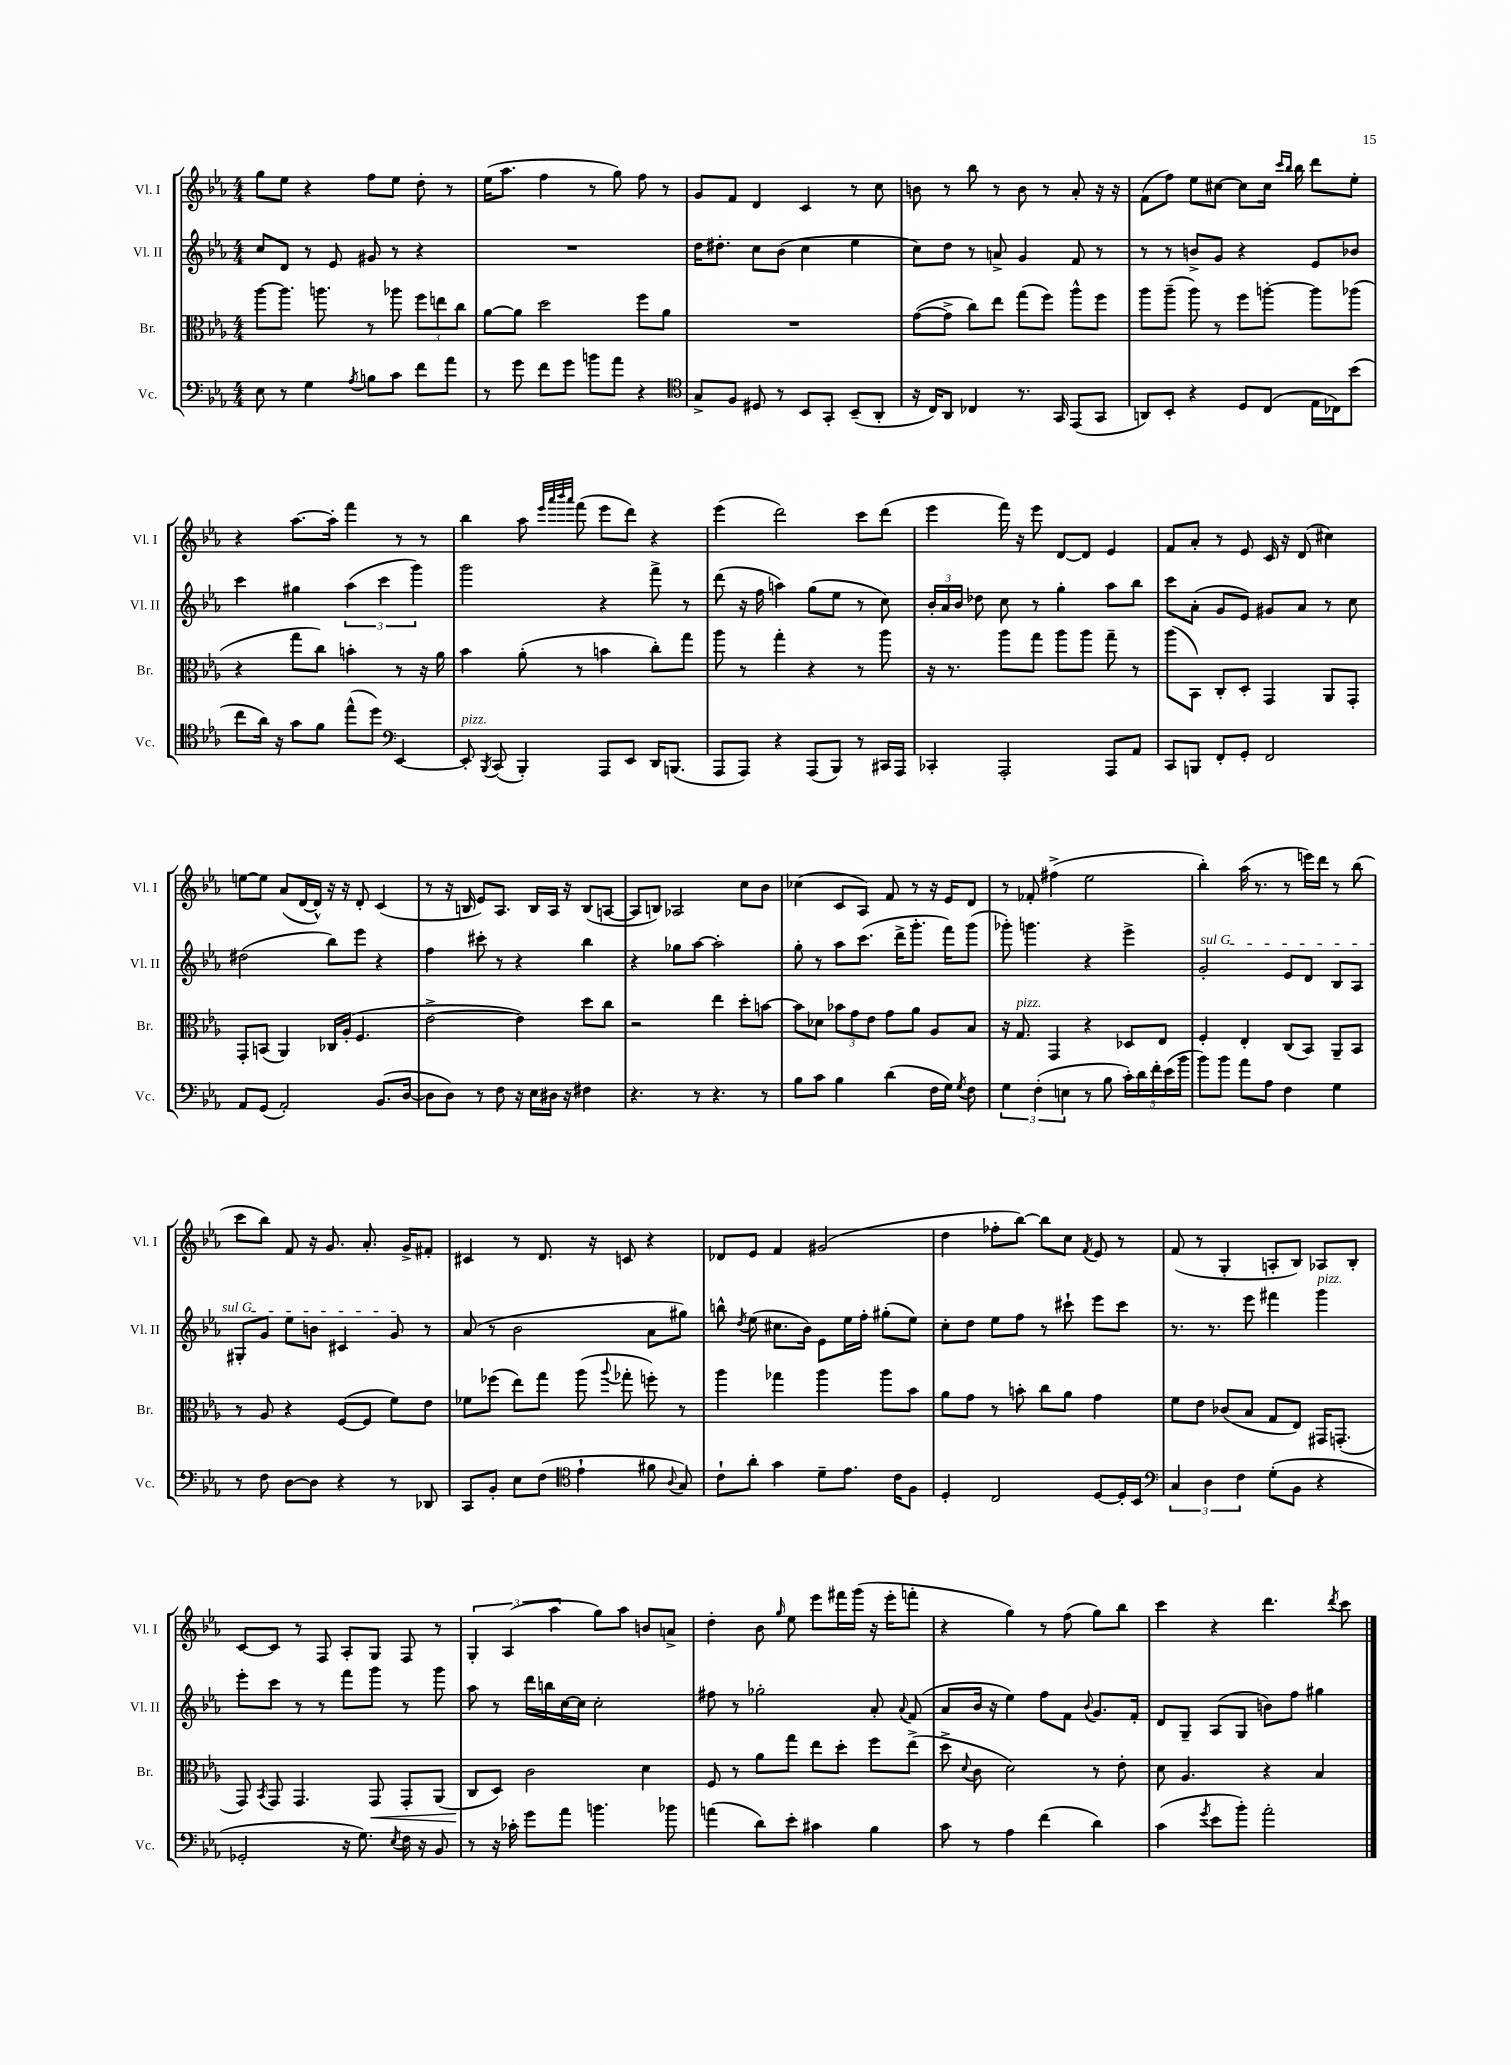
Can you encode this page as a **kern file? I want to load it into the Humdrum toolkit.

**kern	**kern	**dynam	**kern	**kern
*part4	*part3	*part3	*part2	*part1
*staff4	*staff3	*staff3	*staff2	*staff1
*I"Vc.	*I"Br.	*	*I"Vl. II	*I"Vl. I
*I'Vc.	*I'Br.	*	*I'Vl. II	*I'Vl. I
*clefF4	*clefC3	*	*clefG2	*clefG2
*k[b-e-a-]	*k[b-e-a-]	*	*k[b-e-a-]	*k[b-e-a-]
*M4/4	*M4/4	*	*M4/4	*M4/4
=88	=88	=88	=88	=88
8E-\	[8aa-\L	.	8cc/L	8gg\L
8r	8.aa-\J]	.	8d/J	8ee-\J
4G\	.	.	8r	4r
.	8.aan\	.	.	.
.	.	.	8e-/	.
8qA-/	.	.	.	.
8Bn\L	8r	.	8g#X/	8ff\L
8c\J	8aa-X\	.	8r	8ee-\J
8f\L	12ff\L	.	4r	8dd'\
.	12een\	.	.	.
8a-\J	.	.	.	8r
.	12cc\J	.	.	.
=89	=89	=89	=89	=89
8r	[8a-\L	.	1r	(16ee-\KL
.	.	.	.	8.aa-\J
8g\	8a-\J]	.	.	.
8f\L	2dd\	.	.	4ff\
8g\J	.	.	.	.
8bn\L	.	.	.	8r
8a-\J	.	.	.	8gg\)
4r	8ff\L	.	.	8ff\
.	8a-\J	.	.	8r
=90	=90	=90	=90	=90
*clefC4	*	*	*	*
8G^/L	1r	.	16dd\KL	8g/L
.	.	.	8.dd#X'\J	.
8F/J	.	.	.	8f/J
8D#X/	.	.	8cc\L	4d/
8r	.	.	(8b-\J	.
8BB-/L	.	.	4cc\	4c/
8GG'/J	.	.	.	.
(8BB-~/L	.	.	4ee-\	8r
8AA-'/J	.	.	.	8cc\
=91	=91	=91	=91	=91
16r	([8g\L	.	8cc\L)	8bn\
16C/KL)	.	.	.	.
8AA-/J	8g^\J]	.	8dd\J	8r
4C-X/	8cc\L)	.	8r	8bb-\
.	8ee-\J	.	8an^/	8r
8.r	(8gg\L	.	4g/	8b\
.	8ff\J)	.	.	8r
16GG/	.	.	.	.
(8EE-/L	8aa-^^\L	.	8f/	8a-'/
8GG/J	8ff\J	.	8r	16r
.	.	.	.	16r
=92	=92	=92	=92	=92
8AAn/L)	8aa-\L	.	8r	(8f\L
8BB-'/J	(8aa-~\J	.	8r	8ff\J)
4r	8aa-\)	.	8bn^/L	8ee-\L
.	8r	.	8g/J	[8cc#X\J
8D/L	8ff\L	.	4r	8cc#\L]
(8C/J	[8aan'\J	.	.	16cc#\Jk
.	.	.	.	16qqccc/LL
.	.	.	.	16qqbb-/JJ
.	.	.	.	16bb-\
16E-\LL	8aa\L]	.	8e-/L	8ddd\L
16C-X\J)	.	.	.	.
(8b-\J	(8aa-X\J	.	8b-X/J	8ee-'\J
!!LO:LB:g=z
=93	=93	=93	=93	=93
8cc\L	4r	.	4ccc\	4r
16a-\Jk)	.	.	.	.
16r	.	.	.	.
8g\L	8gg\L	.	4gg#X\	[8.aa-\L
8f\J	8cc\J)	.	.	.
.	.	.	.	16aa-'\Jk]
(8ee-^^\L	4bn'\	.	(6aa-\	4fff\
8dd\J)	.	.	.	.
.	.	.	6ccc\	.
*clefF4	*	*	*	*
[4EE-/	8r	.	.	8r
.	.	.	6ggg\)	.
.	16r	.	.	8r
.	16a-\	.	.	.
=94	=94	=94	=94	=94
!LO:TX:a:i:t=pizz.	!	!	!	!
8EE-'/]	4b-\	.	2ggg\	4bb-\
8qBBB-/	.	.	.	.
(8CC/	.	.	.	.
4BBB-'/)	(8a-'\	.	.	8aa-\
.	.	.	.	32qqeee-/LLL
.	.	.	.	32qqaaa-/
.	.	.	.	32qqbbb-/
.	.	.	.	32qqaaa-/JJJ
.	8r	.	.	(8fff\
8AAA-/L	4bn\	.	4r	8eee-\L
8EE-/J	.	.	.	8ddd\J)
16DD/KL	8cc'\L)	.	8fff^\	4r
(8.BBBn/J	.	.	.	.
.	8gg\J	.	8r	.
=95	=95	=95	=95	=95
8AAA-/L	8aa-\	.	(8ddd\	(4eee-\
8AAA-/J)	8r	.	16r	.
.	.	.	16ff\	.
4r	4gg'\	.	4aan\)	2ddd\)
(8AAA-/L	4r	.	(8gg\L	.
8BBB-/J)	.	.	8ee-\J	.
8r	8r	.	8r	8ccc\L
16CC#X/LL	8aa-\	.	8cc\)	(8ddd\J
16AAA-/JJ	.	.	.	.
=96	=96	=96	=96	=96
4CC-X'/	16r	.	24b-'/LL	4eee-\
.	.	.	24a-/	.
.	8.r	.	.	.
.	.	.	24b-/JJ	.
.	.	.	8dd-X\	.
2AAA-'/	8aa-\L	.	8cc\	16fff\)
.	.	.	.	16r
.	8gg\J	.	8r	8eee-\
.	8aa-\L	.	4gg'\	[8d/L
.	8aa-\J	.	.	8d/J]
8AAA-/L	8gg~\	.	8aa-\L	4e-/
8AA-/J	8r	.	8bb-\J	.
=97	=97	=97	=97	=97
8CC/L	(8aa-\L	.	8ccc\L	8f/L
8BBBn/J	8BB-\J)	.	(8a-'\J	8a-'/J
8FF'/L	8C'/L	.	8g/L	8r
8GG'/J	8D'/J	.	8e-/J)	8e-/
2FF/	4GG/	.	8g#X/L	16c/
.	.	.	.	16r
.	.	.	8a-/J	(8d/
.	8AA-/L	.	8r	4cc#X\)
.	8GG'/J	.	8cc\	.
!!LO:LB:g=z
=98	=98	=98	=98	=98
8AA-/L	8GG'/L	.	(2dd#X\	[8een\L
(8GG/J	(8BBn/J	.	.	8ee\J]
2AA-'/)	4AA-/)	.	.	(8a-/L
.	.	.	.	[16d/L
.	.	.	.	16d^^/JJ])
.	16C-X/LL	.	8bb-\L)	16r
.	(16A-'/JJ	.	.	16r
.	4.F/	.	8eee-\J	8d'/
(8.BB-/L	.	.	4r	(4c/
[16D/Jk	.	.	.	.
=99	=99	=99	=99	=99
8D\L]	[2e-^\	.	4ff\	8r
8D\J)	.	.	.	16r
.	.	.	.	16Bn/
8r	.	.	8ccc#X'\	8e-/L)
8F\	.	.	8r	8.A-/J
16r	4e-\])	.	4r	.
16E-\LL	.	.	.	16B/LL
16D#X\JJ	.	.	.	16A-/JJ
16r	.	.	.	16r
4F#X\	8dd\L	.	4bb-\	(8B/L
.	8cc\J	.	.	[8An/J
=100	=100	=100	=100	=100
4.r	2r	.	4r	8A/L]
.	.	.	.	8Bn/J)
.	.	.	8gg-X\L	2A-X/
8r	.	.	[8aa-\J	.
4.r	4ee-\	.	2aa-'\]	.
.	8dd'\L	.	.	8cc\L
8r	[8bn\J	.	.	8b-\J
=101	=101	=101	=101	=101
8B-\L	8b\L]	.	8gg'\	(4cc-X\
8c\J	8d-X\J	.	8r	.
4B-\	12b-X\L	.	8aa-\L	8c/L
.	12g\	.	.	.
.	.	.	(8.ccc\J	8A-/J)
.	12e-\J	.	.	.
(4d\	8g\L	.	.	8f/
.	.	.	16ddd^\KL	.
.	8a-\J	.	8.ggg'\J	8r
16F\LL	8A-/L	.	.	16r
16G\JJ)	.	.	16fff\KL)	16e-/KL
8qG/	.	.	.	.
8F\	8B-/J	.	(8ggg\J	8d/J
=102	=102	=102	=102	=102
6G\	16r	.	8ggg-X'\)	8r
!	!LO:TX:a:i:t=pizz.	!	!	!
.	8.G/	.	.	.
.	.	.	4.gggn\	8f-X'/
(6F'\	.	.	.	.
.	4GG/	.	.	(4ff#X^\
6En\	.	.	.	.
8r	4r	.	4r	2ee-\
8B-\	.	.	.	.
20c'\LL)	8D-X/L	.	4eee-^\	.
20d\	.	.	.	.
20f'\	.	.	.	.
.	8E-/J	.	.	.
(20e-\	.	.	.	.
20b-\JJ	.	.	.	.
=103	=103	=103	=103	=103
!	!	!	!LO:TX:a:i:t=sul G	!
8b-\L)	4F'/	.	2g'/	4bb-'\)
8b-\J	.	.	.	.
8a-\L	4E-'/	.	.	(16aa-\
.	.	.	.	8.r
8A-\J	.	.	.	.
4F\	(8C/L	.	8e-/L	8r
.	8BB-/J)	.	8d/J	16eeen\LL)
.	.	.	.	16ddd\JJ
4G\	8AA-~/L	.	8B-/L	8r
.	8BB-/J	.	8A-/J	(8bb-\
!!LO:LB:g=z
=104	=104	=104	=104	=104
8r	8r	.	8G#X'/L	8ccc\L
8F\	8A-/	.	8g/J	8bb-\J)
[8D\L	4r	.	8ee-\L	8f/
8D\J]	.	.	8bn\J	16r
.	.	.	.	8.g/
4r	([8F/L	.	4c#X/	.
.	8F/J]	.	.	8.a-'/
8r	8f\L)	.	8g/	.
.	.	.	.	16g^/KL
8DD-X/	8e-\J	.	8r	8f#X'/J
=105	=105	=105	=105	=105
8CC/L	8f-X\L	.	(8a-/	4c#X/
8BB-'/J	(8ff-X\J	.	8r	.
8E-\L	8ee-\L)	.	2b-\	8r
(8F\J	8gg\J	.	.	8.d/
*clefC4	*	*	*	*
4e-`\	(8aa-\	.	.	.
.	.	.	.	16r
.	8qqaa-/	.	.	.
.	8gg-X'\	.	.	8cn/
8f#X\	8ffn'\)	.	8a-\L	4r
8qqA-/	.	.	.	.
8G/)	8r	.	8gg#X\J)	.
=106	=106	=106	=106	=106
8c`\L	4aa-\	.	8bbn^^\	8d-X/L
.	.	.	8qdd/	.
8a-'\J	.	.	(8ee-\	8e-/J
4g\	4gg-X\	.	8.cc#X\L	4f/
.	.	.	16b-\Jk)	.
8d~\L	4aa-\	.	8e-\L	(2g#X/
8.e-\J	.	.	16ee-\L	.
.	.	.	16ff'\JJ	.
.	8aa-\L	.	(8gg#X'\L	.
16c\KL	.	.	.	.
8F\J	8b-\J	.	8ee-\J)	.
=107	=107	=107	=107	=107
4D'/	8a-\L	.	8cc'\L	4dd\
.	8g\J	.	8dd\J	.
2C/	8r	.	8ee-\L	8ff-X'\L
.	8bn'\	.	8ff\J	[8bb-\J)
.	8cc\L	.	8r	8bb-\L]
.	8a-\J	.	8ccc#X`\	8cc\J
.	.	.	.	8qf/
[8D/L	4g\	.	8eee-\L	8e-/
16D'/L]	.	.	8ccc#\J	8r
16BB-/JJ	.	.	.	.
=108	=108	=108	=108	=108
*clefF4	*	*	*	*
6C/	8f\L	.	8.r	(8f/
.	8e-\J	.	.	8r
6D\	.	.	.	.
.	.	.	8.r	.
.	(8c-X/L	.	.	4G'/
6F\	.	.	.	.
.	8B-/J	.	8eee-\	.
(8G'\L	8G/L	.	4fff#X\	8An'/L
8BB-\J	8E-/J)	.	.	8B-/J)
!	!	!	!LO:TX:a:i:t=pizz.	!
4r	16GG#X/KL	.	4ggg\	8A-X/L
.	(8.GGn'/J	.	.	.
.	.	.	.	8B-'/J
!!LO:LB:g=z
=109	=109	=109	=109	=109
2GG-X'/	8GG/)	.	8eee-'\L	[8c/L
.	8qBB-/	.	.	.
.	8GG/	.	8ccc\J	8c/J]
.	4.GG/	.	8r	8r
.	.	.	8r	8F/
16r	.	.	8fff\L	8A-'/L
8.G\)	.	.	.	.
!	!	!LO:HP:b	!	!
.	8GG/	<	8ggg\J	8G/J
8qE-/	.	.	.	.
16F\	8GG'/L	.	8r	8F/
16r	.	.	.	.
8BB-/	(8AA-/J	.	8ggg\	8r
=110	=110	=110	=110	=110
8r	8C/L	.	8aa-\	6G'/
16r	8D/J)	[	8r	.
.	.	.	.	(6A-/
16c-X'\	.	.	.	.
8g\L	2c\	.	16ddd\LL	.
.	.	.	16bbn\	.
.	.	.	.	6aa-\
8a-\J	.	.	[16cc\	.
.	.	.	16cc\JJ]	.
4.bn\	.	.	2cc'\	8gg\L)
.	.	.	.	8aa-\J
.	4d\	.	.	8bn/L
8b-X\	.	.	.	8an^/J
=111	=111	=111	=111	=111
(4an\	8F/	.	8ff#X\	4dd'\
.	8r	.	8r	.
8d\L)	8a-\L	.	2gg-X'\	8b-\
.	.	.	.	16qqgg/
8e-'\J	8gg\J	.	.	8ee-\
4c#X\	8ee-\L	.	.	8eee-\L
.	8dd'\J	.	.	16fff#X\L
.	.	.	.	(16ggg\JJ
4B-\	8ff\L	.	8a-'/	16r
.	.	.	.	16eee-'\KL
.	.	.	8qqa-/	.
.	(8ee-^\J	.	(8f/	8fffn'\J
=112	=112	=112	=112	=112
8c\	8dd^\	.	8a-/L	4r
.	8qqd/	.	.	.
8r	8c\	.	16b-/Jk	.
.	.	.	16r	.
4A-\	2d\)	.	4ee-\)	4gg\)
(4f\	.	.	8ff\L	8r
.	.	.	8f\J	(8ff\
.	.	.	8qqb-/	.
4d\)	8r	.	8.g/L	8gg\L)
.	8e-'\	.	.	8bb-\J
.	.	.	16f'/Jk	.
=113	=113	=113	=113	=113
(4c\	8d\	.	8d/L	4ccc\
.	4.A-/	.	8G~/J	.
8qg/	.	.	.	.
8e-\L	.	.	(8A-/L	4r
8b-'\J)	.	.	8G/J	.
2a-'\	4r	.	8bn\L)	4.ddd\
.	.	.	8ff\J	.
.	4B-/	.	4gg#X\	.
.	.	.	.	8qddd/
.	.	.	.	8ccc\
==	==	==	==	==
*-	*-	*-	*-	*-
